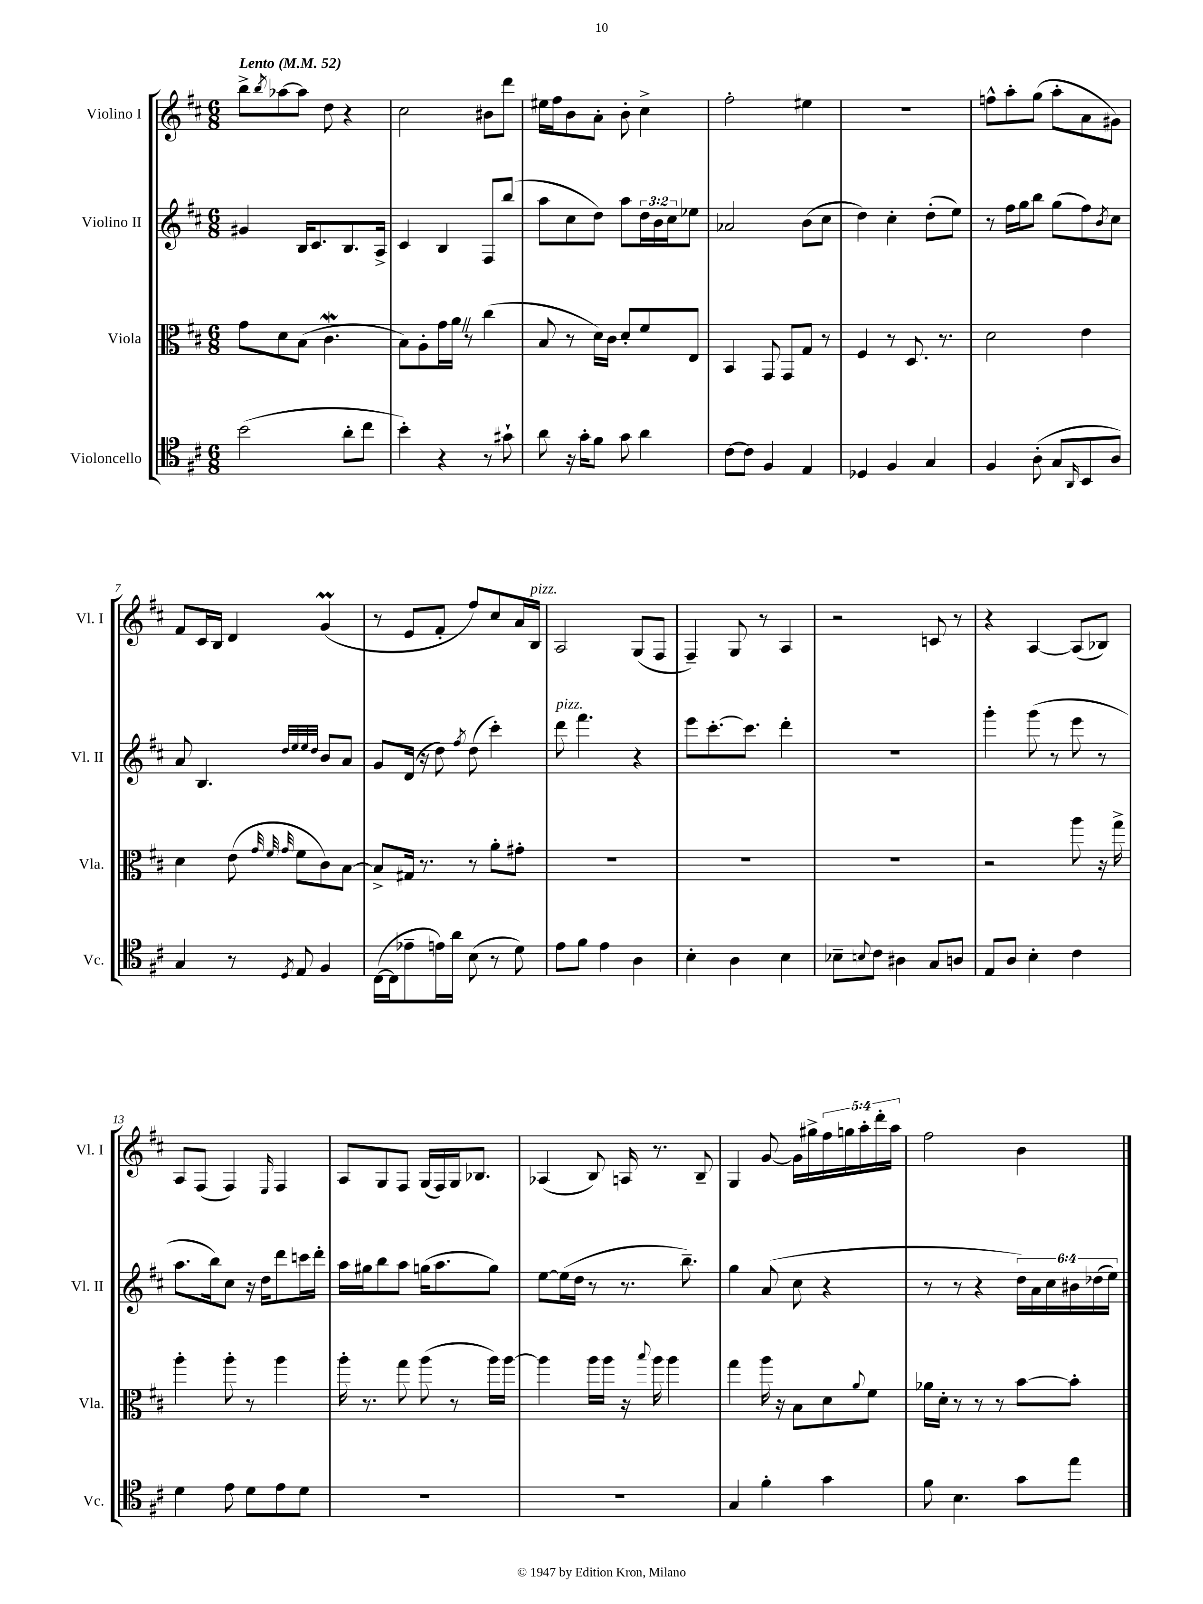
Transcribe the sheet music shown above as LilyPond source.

<<
\new StaffGroup <<
\new Staff = "s0" \with { instrumentName = "Violino I" shortInstrumentName = "Vl. I" } {
    \clef treble \key d \major \numericTimeSignature \time 6/8 \override Staff.TupletNumber.text = #tuplet-number::calc-fraction-text \tempo "Lento" 4 = 52
    b''8-> \acciaccatura { b''8 } aes''8~ aes''8 d''8 r4 |
    cis''2 bis'8 d'''8 |
    eis''16 fis''16 b'8 a'8-. b'8-. cis''4-> |
    fis''2-. eis''4 |
    R2. |
    f''8-^ a''8-. g''8( a''8-. a'8 gis'8) |
    fis'8 cis'16 b16 d'4 g'4\prall( |
    r8 e'8 fis'8-. fis''8) cis''8 a'16 b16^\markup { \italic "pizz." } |
    a2 g8( fis8 |
    fis4--) g8 r8 a4 |
    r2 c'8 r8 |
    r4 a4~ a8( bes8) |
    a8 fis8( fis4) \grace { e16 } fis4 |
    a8 g8 fis8 g16( fis16) g16 bes8. |
    aes4( b8) a16 r8. b8-- |
    g4 g'8~ g'16 gis''16-> \tuplet 5/4 { fis''16 g''16 a''16-. d'''16-. a''16 } |
    fis''2 b'4 \bar "|." |
}
\new Staff = "s1" \with { instrumentName = "Violino II" shortInstrumentName = "Vl. II" } {
    \clef treble \key d \major \numericTimeSignature \time 6/8 \override Staff.TupletNumber.text = #tuplet-number::calc-fraction-text
    gis'4 b16 cis'8. b8. a16-> |
    cis'4 b4 fis8 b''8( |
    a''8 cis''8 d''8) a''8 \tuplet 3/2 { d''16 b'16 cis''16 } ees''8 |
    aes'2 b'8( cis''8 |
    d''4) cis''4-. d''8-.( e''8) |
    r8 fis''16 g''16 b''8 g''8( fis''8) \acciaccatura { b'8 } cis''8 |
    a'8 b4. \grace { d''32 e''32 e''32 d''32 } b'8 a'8 |
    g'8 d'16( r16 d''8) \acciaccatura { fis''8 } d''8( cis'''4-.) |
    d'''8^\markup { \italic "pizz." } fis'''4. r4 |
    e'''8 cis'''8.~-. cis'''8. d'''4-. |
    R2. |
    g'''4-. g'''8( r8 e'''8 r8 |
    a''8. b''16) cis''8 r16 d''16 d'''8 c'''16 d'''16-. |
    a''16 gis''16 b''8 a''8 g''16( a''8. g''8) |
    e''8~ e''16( d''16 r8 r8. b''8.--) |
    g''4 a'8( cis''8 r4 |
    r8 r8 r4 \tuplet 6/4 { d''16) a'16 cis''16 bis'16 des''16( e''16) } \bar "|." |
}
\new Staff = "s2" \with { instrumentName = "Viola" shortInstrumentName = "Vla." } {
    \clef alto \key d \major \numericTimeSignature \time 6/8
    g'8 d'8 b8( cis'4.\mordent |
    b8) a8-. g'16 a'16 \once \override BreathingSign.text = \markup { \musicglyph "scripts.caesura.straight" } \breathe r8 cis''4( |
    b8 r8 d'16) cis'16 d'8-. fis'8 e8 |
    b,4 g,8 g,8 g8 r8 |
    fis4 r8 d8. r8. |
    d'2 e'4 |
    d'4 e'8( \grace { g'32 fis'32 g'32 } fis'8 cis'8) b8~ |
    b8-> gis16 r8. r8 a'8-. gis'8-. |
    R2. |
    R2. |
    R2. |
    r2 a''8 r16 g''16-> |
    a''4-. a''8-. r8 a''4 |
    a''16-. r8. g''8 a''8( r8 a''16) a''16~ |
    a''4 a''16 a''16 r16 \appoggiatura { b''8 } a''16 a''4 |
    g''4 a''16 r16 b8 d'8 \appoggiatura { a'8 } fis'8 |
    aes'16 d'16-. r8 r8 r8 b'8~ b'8-. \bar "|." |
}
\new Staff = "s3" \with { instrumentName = "Violoncello" shortInstrumentName = "Vc." } {
    \clef tenor \key d \major \numericTimeSignature \time 6/8
    b'2( a'8-. cis''8 |
    b'4-.) r4 r8 gis'8-! |
    a'8 r16 g'16-. fis'8 g'8 a'4 |
    cis'8~ cis'8 fis4 e4 |
    des4 fis4 g4 |
    fis4 a8-.( g8 \grace { a,16 } b,8 a8) |
    g4 r8 \acciaccatura { d8 } e8 fis4 |
    cis16~( cis16 ees'8-- e'16) a'16 b8( r8 d'8) |
    e'8 fis'8 e'4 a4 |
    b4-. a4 b4 |
    bes8-- \appoggiatura { b8 } cis'8 ais4 g8 a8 |
    e8 a8 b4-. cis'4 |
    d'4 e'8 d'8 e'8 d'8 |
    R2. |
    R2. |
    g4 fis'4-. g'4 |
    fis'8 b4. g'8 e''8 \bar "|." |
}
>>
>>
